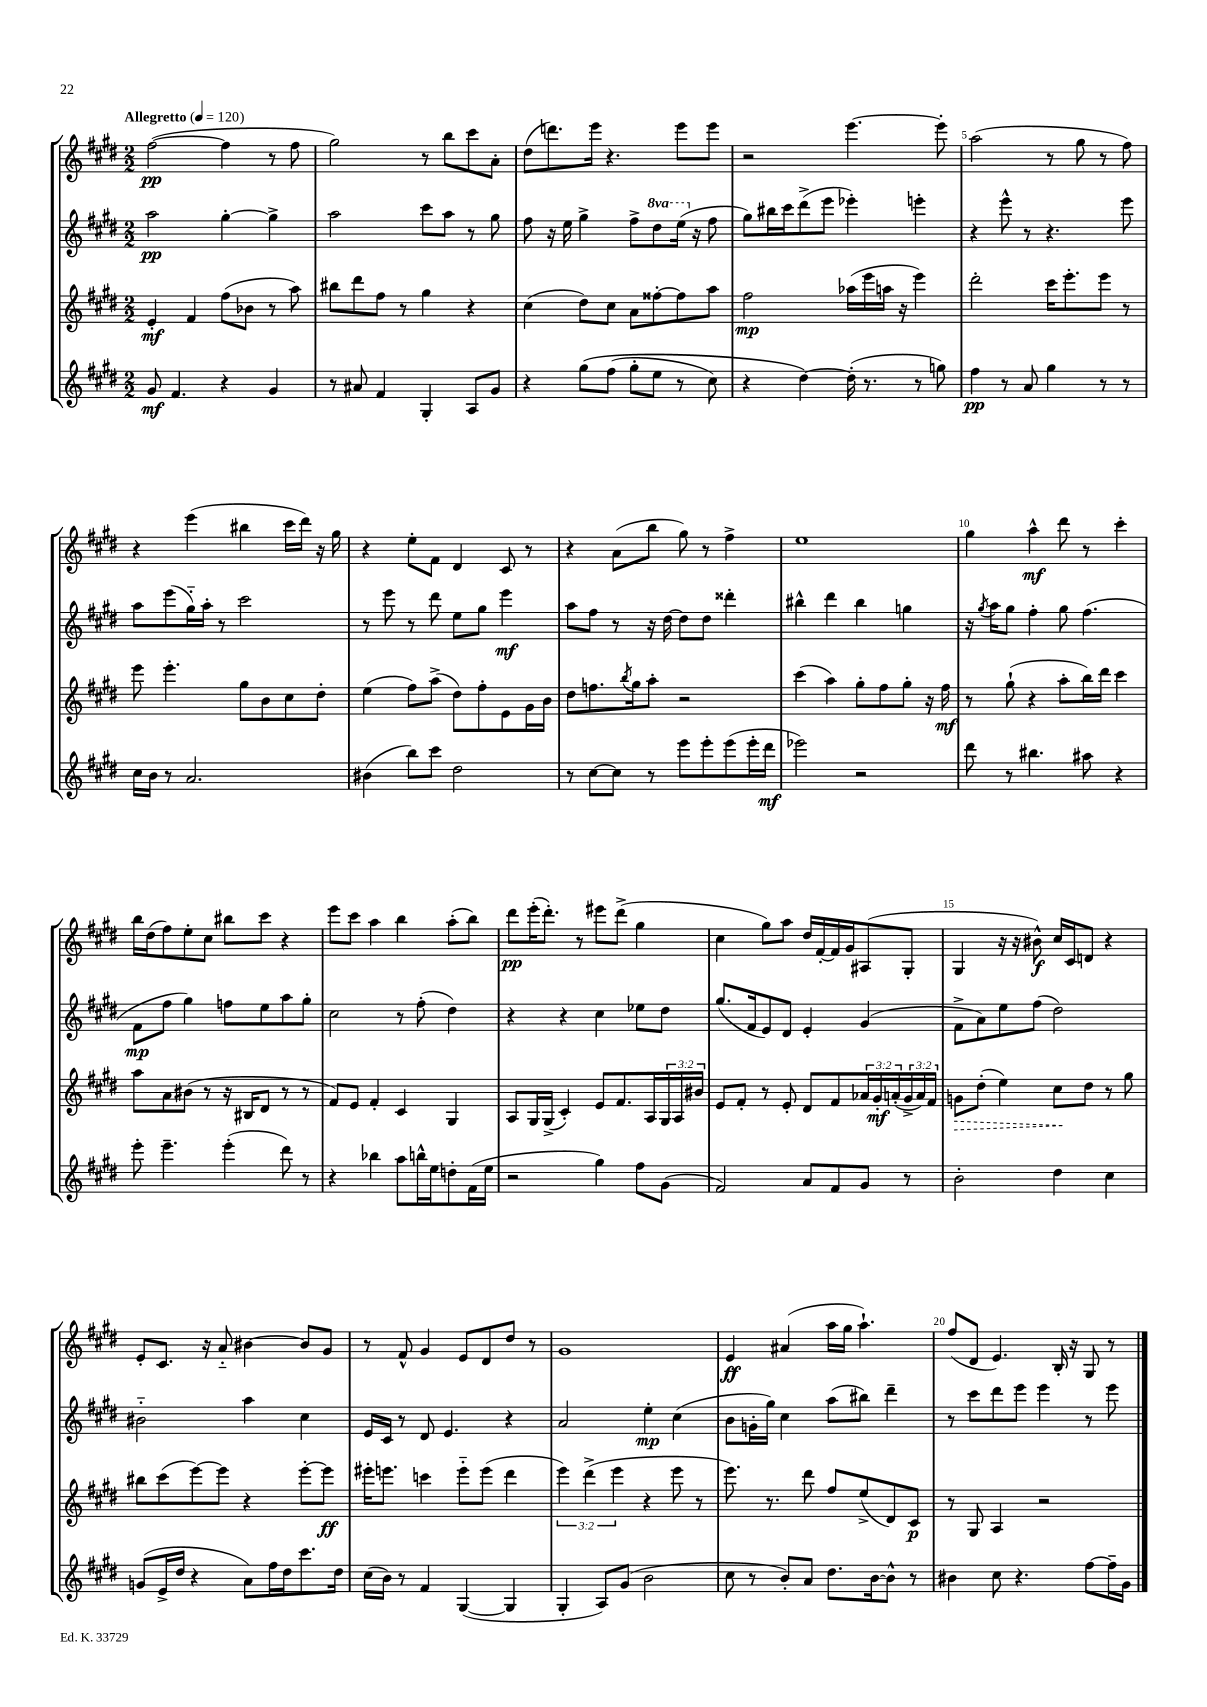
<<
\new StaffGroup <<
\new Staff = "s0" {
    \clef treble \key e \major \numericTimeSignature \time 2/2 \tempo "Allegretto" 4 = 120
    fis''2~\pp( fis''4 r8 fis''8 |
    gis''2) r8 b''8 cis'''8 a'8-. |
    dis''8( d'''8.) e'''16 r4. e'''8 e'''8 |
    r2 e'''4.~ e'''8-. |
    a''2( r8 gis''8 r8 fis''8) |
    r4 e'''4( bis''4 cis'''16 dis'''16) r16 gis''16 |
    r4 e''8-. fis'8 dis'4 cis'8 r8 |
    r4 a'8( b''8 gis''8) r8 fis''4-> |
    e''1 |
    gis''4 a''4-^\mf dis'''8 r8 cis'''4-. |
    b''16 dis''16( fis''8) e''8-. cis''8 bis''8 cis'''8 r4 |
    e'''8 cis'''8 a''4 b''4 a''8-.( b''8) |
    dis'''8\pp e'''16-.( dis'''8.-.) r8 eis'''8 dis'''8->( gis''4 |
    cis''4 gis''8) a''8 dis''16 fis'16~-. fis'16 gis'16 ais8( gis8-. |
    gis4 r16 r16 bis'8-^\f) cis''16 cis'16 d'8 r4 |
    e'8-. cis'8. r16 a'8-_ bis'4~ bis'8 gis'8 |
    r8 fis'8-^ gis'4 e'8 dis'8 dis''8 r8 |
    gis'1 |
    e'4\ff ais'4( a''16 gis''16 a''4.-!) |
    fis''8( dis'8 e'4.) b16-. r16 gis8 r8 \bar "|." |
}
\new Staff = "s1" {
    \clef treble \key e \major \numericTimeSignature \time 2/2 \set Staff.ottavationMarkups = #ottavation-simple-ordinals
    a''2\pp gis''4~-. gis''4-> |
    a''2 cis'''8 a''8 r8 gis''8 |
    fis''8 r16 e''16 gis''4-> fis''8-> \ottava #1 dis'''8 e'''16( \ottava #0 r16 fis''8 |
    gis''8) bis''16 cis'''16 dis'''8->( e'''8 ees'''4-.) e'''4-. |
    r4 e'''8-^ r8 r4. e'''8 |
    a''8 e'''8( gis''16-_) a''16-. r8 cis'''2 |
    r8 e'''8 r8 dis'''8 e''8 gis''8 e'''4\mf |
    a''8 fis''8 r8 r16 dis''16~ dis''8 dis''8 disis'''4-. |
    bis''4-^ dis'''4 bis''4 g''4 |
    r16 \acciaccatura { gis''8 } a''16 gis''8 fis''4-. gis''8 fis''4.( |
    fis'8\mp fis''8 gis''4) f''8 e''8 a''8 gis''8-. |
    cis''2 r8 fis''8-.( dis''4) |
    r4 r4 cis''4 ees''8 dis''8 |
    gis''8.( fis'16 e'8) dis'8 e'4-. gis'4( |
    fis'8-> a'8) e''8 fis''8( dis''2) |
    bis'2-_ a''4 cis''4 |
    e'16 cis'16 r8 dis'8 e'4. r4 |
    a'2 e''4-.\mp cis''4( |
    b'8 g'16-. gis''16) cis''4 a''8( bis''8) dis'''4-- |
    r8 cis'''8 dis'''8 e'''8 e'''4 r8 e'''8 \bar "|." |
}
\new Staff = "s2" {
    \clef treble \key e \major \numericTimeSignature \time 2/2 \override Staff.TupletNumber.text = #tuplet-number::calc-fraction-text
    e'4-.\mf fis'4 fis''8( bes'8 r8 a''8) |
    bis''8 dis'''8 fis''8 r8 gis''4 r4 |
    cis''4( dis''8) cis''8 a'8 fisis''8~-. fisis''8 a''8 |
    fis''2\mp aes''16( e'''16 a''16 r16 e'''4) |
    dis'''2-. cis'''16 e'''8.-. e'''8 r8 |
    e'''8 e'''4.-. gis''8 b'8 cis''8 dis''8-. |
    e''4( fis''8) a''8->( dis''8) fis''8-. e'8 gis'16 b'16 |
    dis''8 f''8. \acciaccatura { b''8 } gis''16 a''8-. r2 |
    cis'''4( a''4) gis''8-. fis''8 gis''8-. r16 fis''16\mf |
    r8 gis''8-!( r4 a''8-. b''16) dis'''16 cis'''4 |
    a''8 a'8 bis'8( r8 r16 bis16 dis'8 r8 r8 |
    fis'8) e'8 fis'4-. cis'4 gis4 |
    a8 gis16 gis16->( cis'4-.) e'8 fis'8. a16 \tuplet 3/2 { gis16 a16 bis'16 } |
    e'8 fis'8-. r8 e'8-. dis'8 fis'8 \tuplet 3/2 { aes'16 gis'16-.\mf a'16-.( } \tuplet 3/2 { gis'16-> a'16) fis'16 } |
    \once \override Hairpin.style = #'dashed-line g'8\> dis''8-.( e''4) cis''8\! dis''8 r8 gis''8 |
    bis''8 cis'''8( e'''8~) e'''8 r4 e'''8~-. e'''8\ff |
    eis'''16-. e'''8. c'''4 e'''8-_ e'''8( dis'''4 |
    \tuplet 3/2 { e'''4) dis'''4->( e'''4 } r4 e'''8 r8 |
    e'''8.) r8. dis'''8 fis''8 e''8->( dis'8) cis'8\p |
    r8 gis8 a4 r2 \bar "|." |
}
\new Staff = "s3" {
    \clef treble \key e \major \numericTimeSignature \time 2/2
    gis'8\mf fis'4. r4 gis'4 |
    r8 ais'8 fis'4 gis4-. a8 gis'8 |
    r4 gis''8\( fis''8( gis''8-. e''8 r8 cis''8) |
    r4 dis''4~\) dis''16-.( r8. r8 g''8) |
    fis''4\pp r8 a'8 gis''4 r8 r8 |
    cis''16 b'16 r8 a'2. |
    bis'4( b''8) cis'''8 dis''2 |
    r8 cis''8~ cis''8 r8 e'''8 e'''8-. e'''8( e'''16-. dis'''16\mf |
    ees'''2) r2 |
    dis'''8 r8 bis''4. ais''8 r4 |
    e'''8-. e'''4.-- e'''4-.( dis'''8) r8 |
    r4 bes''4 a''8 b''16-^ e''16 d''8-. fis'16( e''16 |
    r2 gis''4) fis''8 gis'8( |
    fis'2) a'8 fis'8 gis'8 r8 |
    b'2-. dis''4 cis''4 |
    g'8( e'16-> dis''16 r4 a'8) fis''16 dis''16 cis'''8. dis''16 |
    cis''16( b'16) r8 fis'4 gis4~( gis4 |
    gis4-. a8) gis'8( b'2 |
    cis''8 r8 b'8-.) a'8 dis''8. b'16~ b'8-^ r8 |
    bis'4 cis''8 r4. fis''8~ fis''16-- gis'16 \bar "|." |
}
>>
>>
\layout { \context { \Score \override BarNumber.break-visibility = ##(#f #t #t) barNumberVisibility = #(every-nth-bar-number-visible 5) } }
